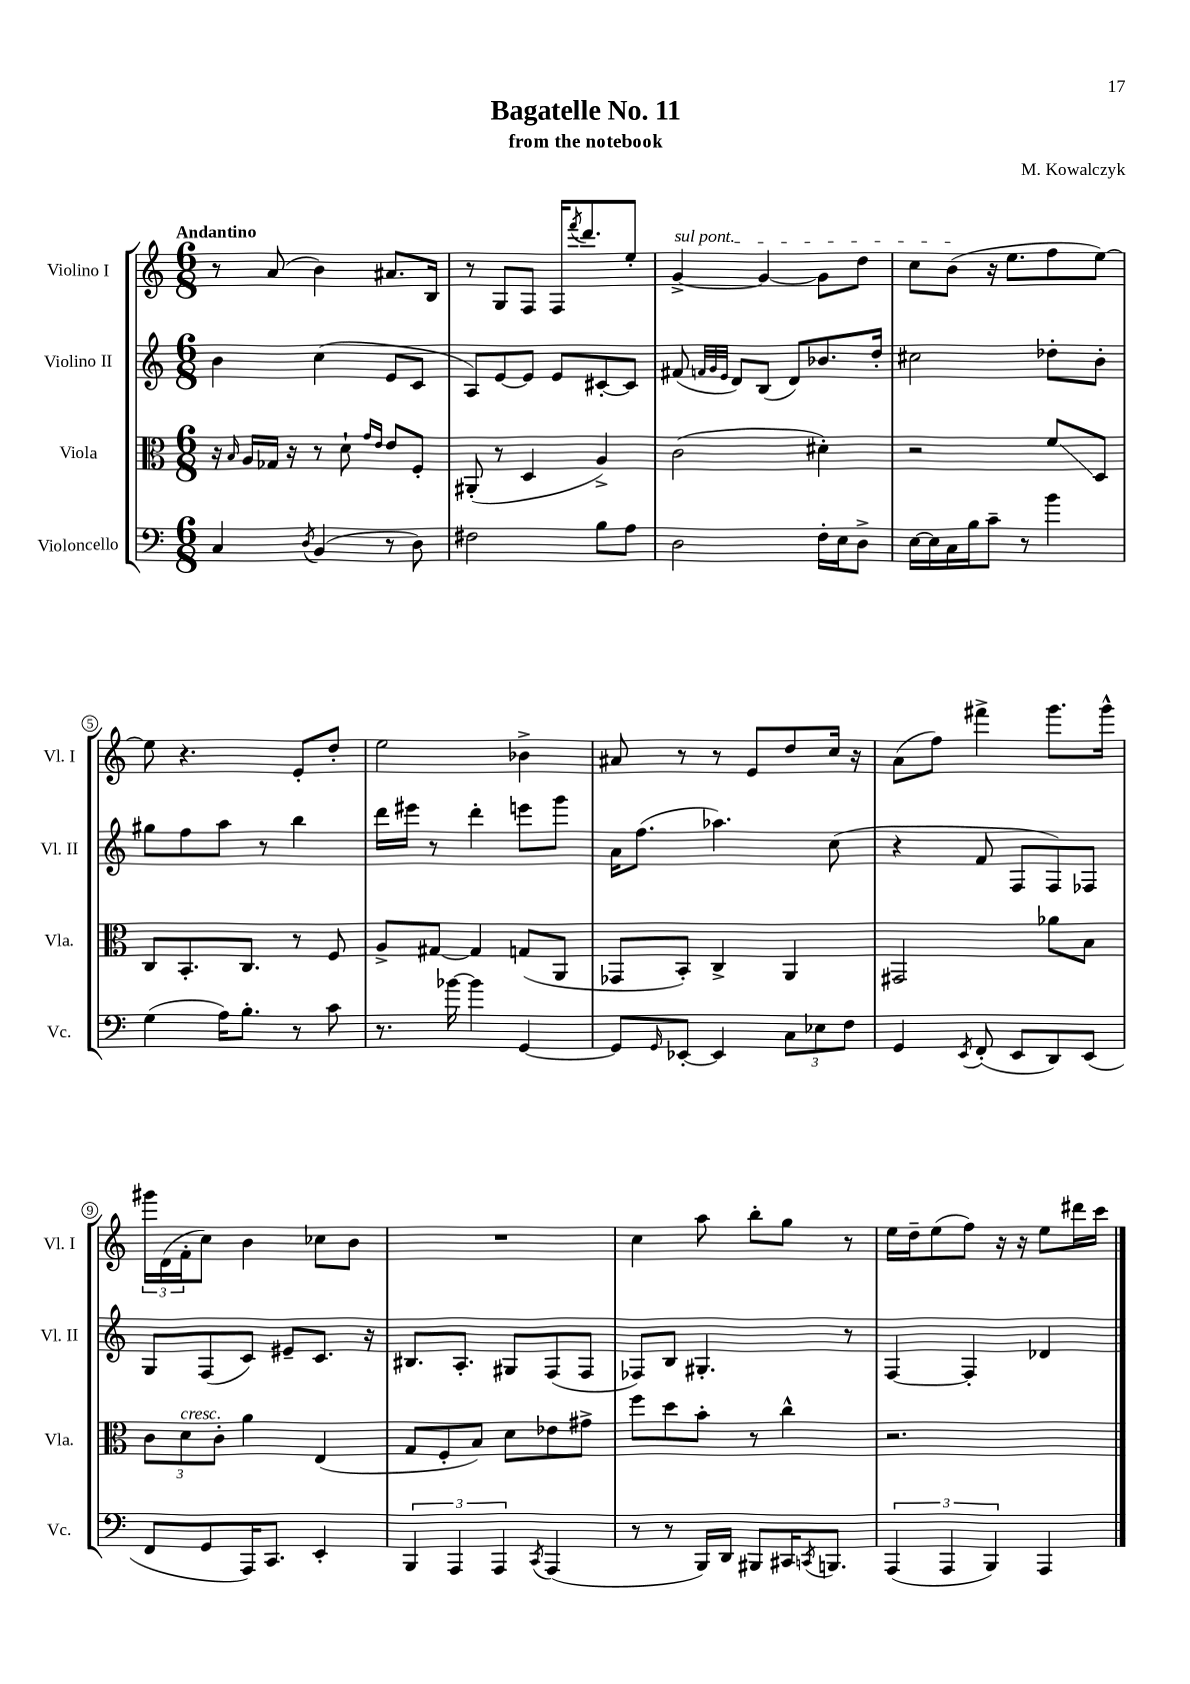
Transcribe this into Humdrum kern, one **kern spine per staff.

**kern	**kern	**kern	**kern
*staff4	*staff3	*staff2	*staff1
*clefF4	*clefC3	*clefG2	*clefG2
*k[]	*k[]	*k[]	*k[]
*M6/8	*M6/8	*M6/8	*M6/8
4C	16r	4b	8r
.	16qqB	.	.
.	16A	.	.
.	16G-	.	(8a
.	16r	.	.
8qD	.	.	.
(4BB	8r	(4cc	4b)
.	8d`	.	.
.	16qqg	.	.
.	16qqe	.	.
8r	8e	8e	8.a#
8D)	8F'	8c	.
.	.	.	16B
=	=	=	=
2F#	(8AA#'	8A)	8r
.	8r	[8e	8G
.	4D	8e]	8F
.	.	8e	16F
.	.	.	8qfff
.	.	.	8.ddd
8B	4A^)	[8c#'	.
8A	.	8c#]	8ee'
=	=	=	=
2D	(2c	(8f#	[4g^
.	.	32qqf	.
.	.	32qqg	.
.	.	32qqe	.
.	.	8d)	.
.	.	(8B	4g_
.	.	8d)	.
16F'	4d#')	8.b-	8g]
16E	.	.	.
8D^	.	.	8dd
.	.	16dd'	.
=	=	=	=
[16E	2r	2cc#	8cc
16E]	.	.	.
16C	.	.	(8b
16B	.	.	.
8c~	.	.	16r
.	.	.	8.ee
8r	.	.	.
4b	8f	8dd-'	8ff
.	8D	8b'	[8ee)
=	=	=	=
(4G	8C	8gg#	8ee]
.	8.BB'	8ff	4.r
16A)	.	8aa	.
8.B'	8.C	.	.
.	.	8r	.
8r	8r	4bb	8e'
8c	8F	.	8dd'
=	=	=	=
8.r	8A^	16ddd	2ee
.	.	16eee#	.
.	[8G#	8r	.
[16b-	.	.	.
4b-]	4G#]	4ddd'	.
[4GG	(8G	8eee	4b-^
.	8AA	8ggg	.
=	=	=	=
8GG]	8GG-	16a	8a#
.	.	(8.ff	.
16qqGG	.	.	.
[8EE-'	8BB')	.	8r
4EE-]	4C^	4.aa-)	8r
.	.	.	8e
12C	4AA	.	8dd
12E-	.	.	.
.	.	(8cc	16cc
12F	.	.	.
.	.	.	16r
=	=	=	=
4GG	2GG#	4r	(8a
.	.	.	8ff)
8qEE	.	.	.
(8FF'	.	8f	4fff#^
8EE	.	8F	.
8DD)	8a-	8F)	8.ggg
(8EE	8B	8F-	.
.	.	.	16ggg^^
=	=	=	=
8FF	12c	8G	24ggg#
.	.	.	(24d
.	12d	.	24f'
8GG	.	(8F	8cc)
.	12c'	.	.
16AAA)	4a	8c)	4b
8.CC	.	.	.
.	.	8e#~	.
4EE'	(4E	8.c	8cc-
.	.	.	8b
.	.	16r	.
=	=	=	=
6BBB	8G	8.B#	2.r
.	8F'	.	.
6AAA	.	.	.
.	.	8.A'	.
.	8B)	.	.
6AAA	.	.	.
.	8d	8G#	.
8qCC	.	.	.
(4AAA	8e-	(8F	.
.	8g#^	8F	.
=	=	=	=
8r	8ff	8F-)	4cc
8r	8dd	8B	.
16BBB)	8b'	4.G#'	8aa
16DD	.	.	.
8BBB#	8r	.	8bb'
16CC#	4cc^^	.	8gg
8qCC	.	.	.
8.BBB	.	.	.
.	.	8r	8r
=	=	=	=
(6AAA	2.r	[4F	16ee
.	.	.	16dd~
.	.	.	(8ee
6AAA	.	.	.
.	.	4F']	8ff)
6BBB)	.	.	.
.	.	.	16r
.	.	.	16r
4AAA	.	4d-	8ee
.	.	.	16ddd#
.	.	.	16ccc
==	==	==	==
*-	*-	*-	*-
